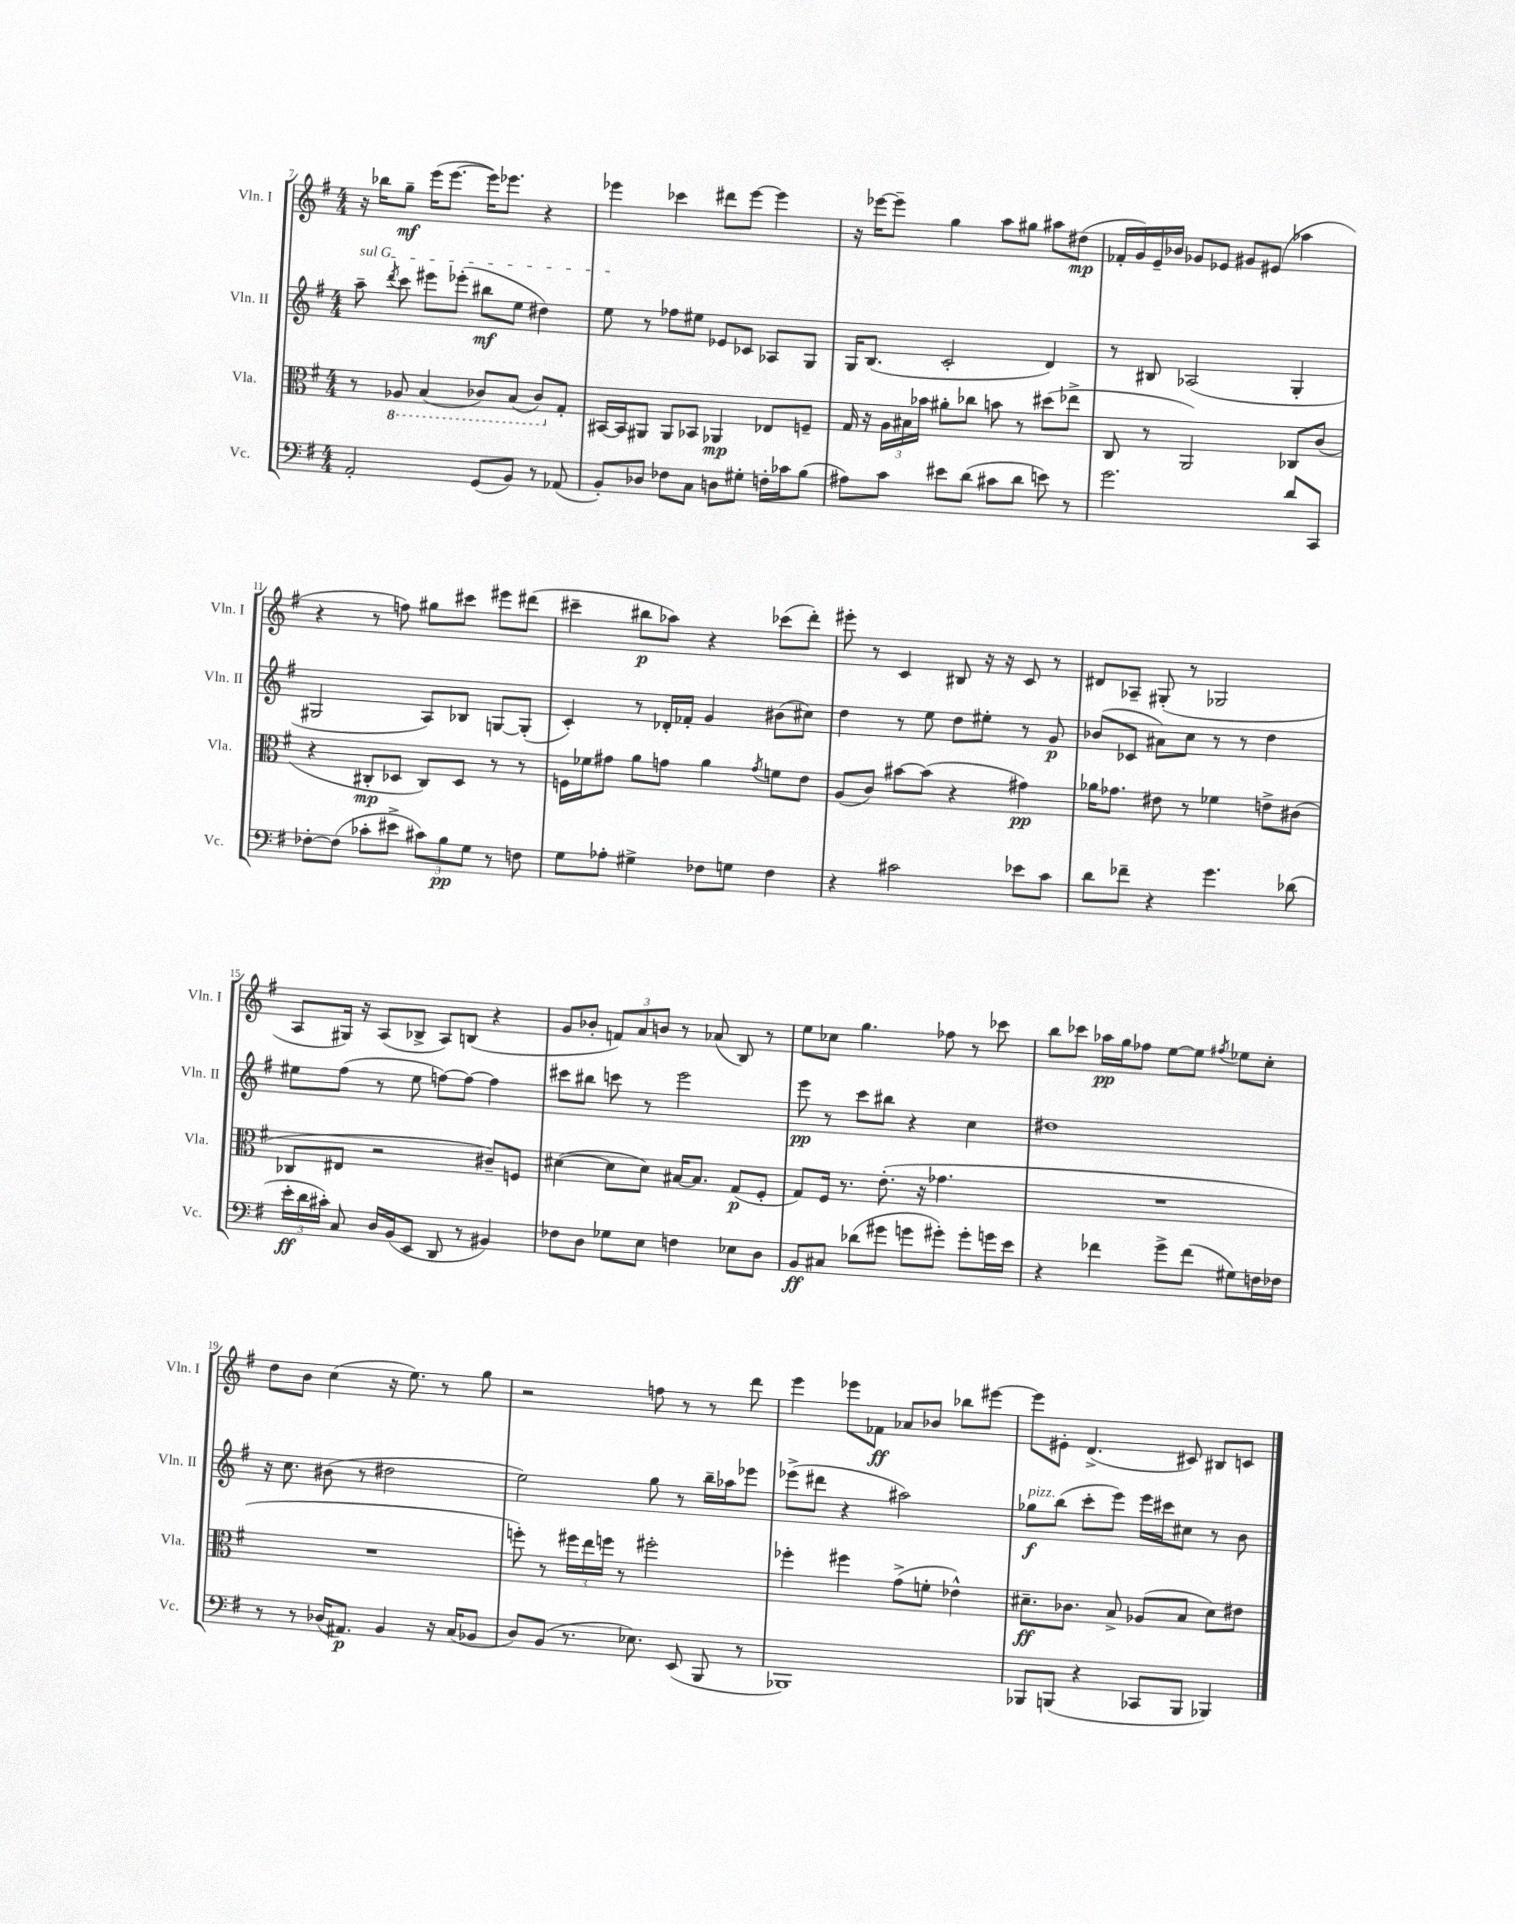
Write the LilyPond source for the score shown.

<<
\new StaffGroup <<
\new Staff = "s0" \with { instrumentName = "Vln. I" shortInstrumentName = "Vln. I" } {
    \clef treble \key g \major \numericTimeSignature \time 4/4
    \autoBeamOff r16 bes''16[ g''8]--\mf e'''16[( e'''8.]~ e'''16[) ees'''8.] r4 |
    ees'''4 ces'''4 dis'''8[ ees'''8]~ ees'''4 |
    r16 ees'''16[~ ees'''8]-- g''4 a''8[ gis''8] ais''8[ dis''8]\mp( |
    fes'16[-. g'16) e'16-- bes'16] ges'8[ ees'8] gis'8[ eis'8]( aes''4 |
    r4 r8 f''8) gis''8[ cis'''8] eis'''8[ dis'''8]( |
    cis'''4-- bis''8[\p aes''8]) r4 ces'''8[( d'''8]-.) |
    eis'''8-. r8 c'4 bis8 r16 r16 c'8 r8 |
    dis'8[ aes8]-- gis8-.( r8 ges2 |
    a8[ gis16]) r16 a8[( bes8]-> a8[) b8]( r4 |
    g'8[ bes'8]-. \tuplet 3/2 { f'8[) a'8 b'8] } r8 aes'8( b8) r8 |
    e''8[ ces''8] g''4. fes''8 r8 ces'''8 |
    b''8[ ces'''8] aes''16[\pp g''16 fes''8] e''8[~ e''8] \acciaccatura { fis''8 } ees''8[ c''8]-. |
    d''8[ b'8] c''4( r16 e''8.) r8 g''8 |
    r2 f''8 r8 r8 d'''8 |
    e'''4 ees'''8[ fes'8]\ff aes'8[ bes'8] bes''8[ eis'''8]~ |
    eis'''8[ eis'8]-. d'4.->( cis'8) bis8[ c'8] \bar "|." |
}
\new Staff = "s1" \with { instrumentName = "Vln. II" shortInstrumentName = "Vln. II" } {
    \clef treble \key g \major \numericTimeSignature \time 4/4
    \autoBeamOff \once \override TextSpanner.bound-details.left.text = \markup { \italic "sul G" } a''8--\startTextSpan \acciaccatura { d'''8 } c'''8 eis'''8[ ees'''8]-.( bis''8[\mf e''8] dis''4) |
    e''8\stopTextSpan r8 fes''8[ eis''8] ees'8[ ces'8] aes8[ g8] |
    g16[ b8.]( c'2-. d'4) |
    r8 bis8 aes2( g4-. |
    gis2 a8[) bes8] g8[~ g8]-.( |
    c'4-.) r8 des'16[-. fes'16]-. g'4 bis'8[( cis''8]) |
    d''4 r8 e''8 d''8[ eis''8]-. r8 g'8\p |
    bes'8[( ces'8] ais'8[) c''8] r8 r8 d''4 |
    eis''8[ fis''8]( r8 eis''8 f''8[~) f''8]~ f''4 |
    cis'''8[ bis''8] c'''8 r8 e'''2 |
    e'''8\pp r8 c'''8[ bis''8] r4 c''4 |
    dis''1 |
    r16 c''8. bis'8( r8 dis''2 |
    e''2) g''8 r8 b''16[-- aes''16 ees'''8] |
    ees'''8[->( dis'''8] r4 ais''2) |
    ges''8[\f^\markup { \italic "pizz." } b''8]( c'''8[-. e'''8]) e'''16[ cis'''16 cis''8] r8 b'8 \bar "|." |
}
\new Staff = "s2" \with { instrumentName = "Vla." shortInstrumentName = "Vla." } {
    \clef alto \key g \major \numericTimeSignature \time 4/4
    \autoBeamOff r8 \ottava #-1 aes,8 b,4( ces8[) b,8]( ces8[) \ottava #0 g8]-. |
    bis,16[~ bis,16 ais,8] ais,8[ bes,8] aes,4\mp ees8[ f8]-- |
    g16 r16 \tuplet 3/2 { a16[ bis16 bes'16] } ais'8[-. ces''8] b'8 r8 dis''8[( ees''8]-> |
    c8 r8 a,2) ces8[ c'8]( |
    r4 cis8[-.\mp des8] cis8[) des8] r8 r8 |
    f16[ fes'16 gis'8] a'8[ g'8] a'4 \acciaccatura { g'8 } f'8[ e'8] |
    a8[( c'8]) bis'8[~ bis'8]( r4 gis'4\pp) |
    aes'16[ ges'8.] eis'8 r8 fes'4 e'8[-> cis'8]( |
    ces8[ eis8] r2 cis'8[--) f8] |
    dis'4~( dis'8[ dis'8]) bis16[~ bis8.] g8[\p( fis8]-. |
    g8[) fis16] r8. e'8.-.( r16 ges'4. |
    R1 |
    R1 |
    f''8-.) r8 \tuplet 3/2 { fis''16[ e''16 f''16] } r8 fis''2-. |
    fes''4-. fis''4 g'8[->( f'8]-. ees'4-^) |
    dis'8.[--\ff ces'8.] b8-> aes8[( b8] dis'8[) eis'8] \bar "|." |
}
\new Staff = "s3" \with { instrumentName = "Vc." shortInstrumentName = "Vc." } {
    \clef bass \key g \major \numericTimeSignature \time 4/4
    \autoBeamOff a,2-. g,8[( b,8]) r8 aes,8( |
    b,8[-.) des8] fes8[ c8] d8[ gis8]-. f16[-. ces'16 b8]( |
    ais8[) c'8] eis'8[ d'8]( cis'8[ d'8] e'8) r8 |
    g'2. d'8[ c,8] |
    fes8[~-. fes8]( ces'8[-. eis'8]-> \tuplet 3/2 { cis'8[) b8\pp g8] } r8 f8 |
    g8[ aes8]-. gis4-> fes8[ g8] fes4 |
    r4 cis'2 ees'8[ cis'8] |
    d'8[ fes'8]-- r4 g'4. des'8( |
    \tuplet 3/2 { e'16[-.\ff d'16 cis'16]-.) } c8 d16[ b,16( e,8] d,8 r8 bis,4) |
    fes8[ d8] ges8[ e8] f4 ees8[ d8] |
    b,8[\ff cis8] des'8[( gis'8] g'8[ gis'8]-.) gis'8[-. g'16 e'16] |
    r4 fes'4 g'8[-> fes'8]( gis8[) f16 fes16] |
    r8 r8 des16[( ais,8.]\p) b,4 r16 c16[( bes,8] |
    d8[) b,8]( r8. ees8.) e,8( b,,8 r8 |
    bes,,1) |
    bes,,8[ b,,8]( r4 ces,8[ b,,8] bes,,4) \bar "|." |
}
>>
>>
\layout { \context { \Score currentBarNumber = #7 } }
